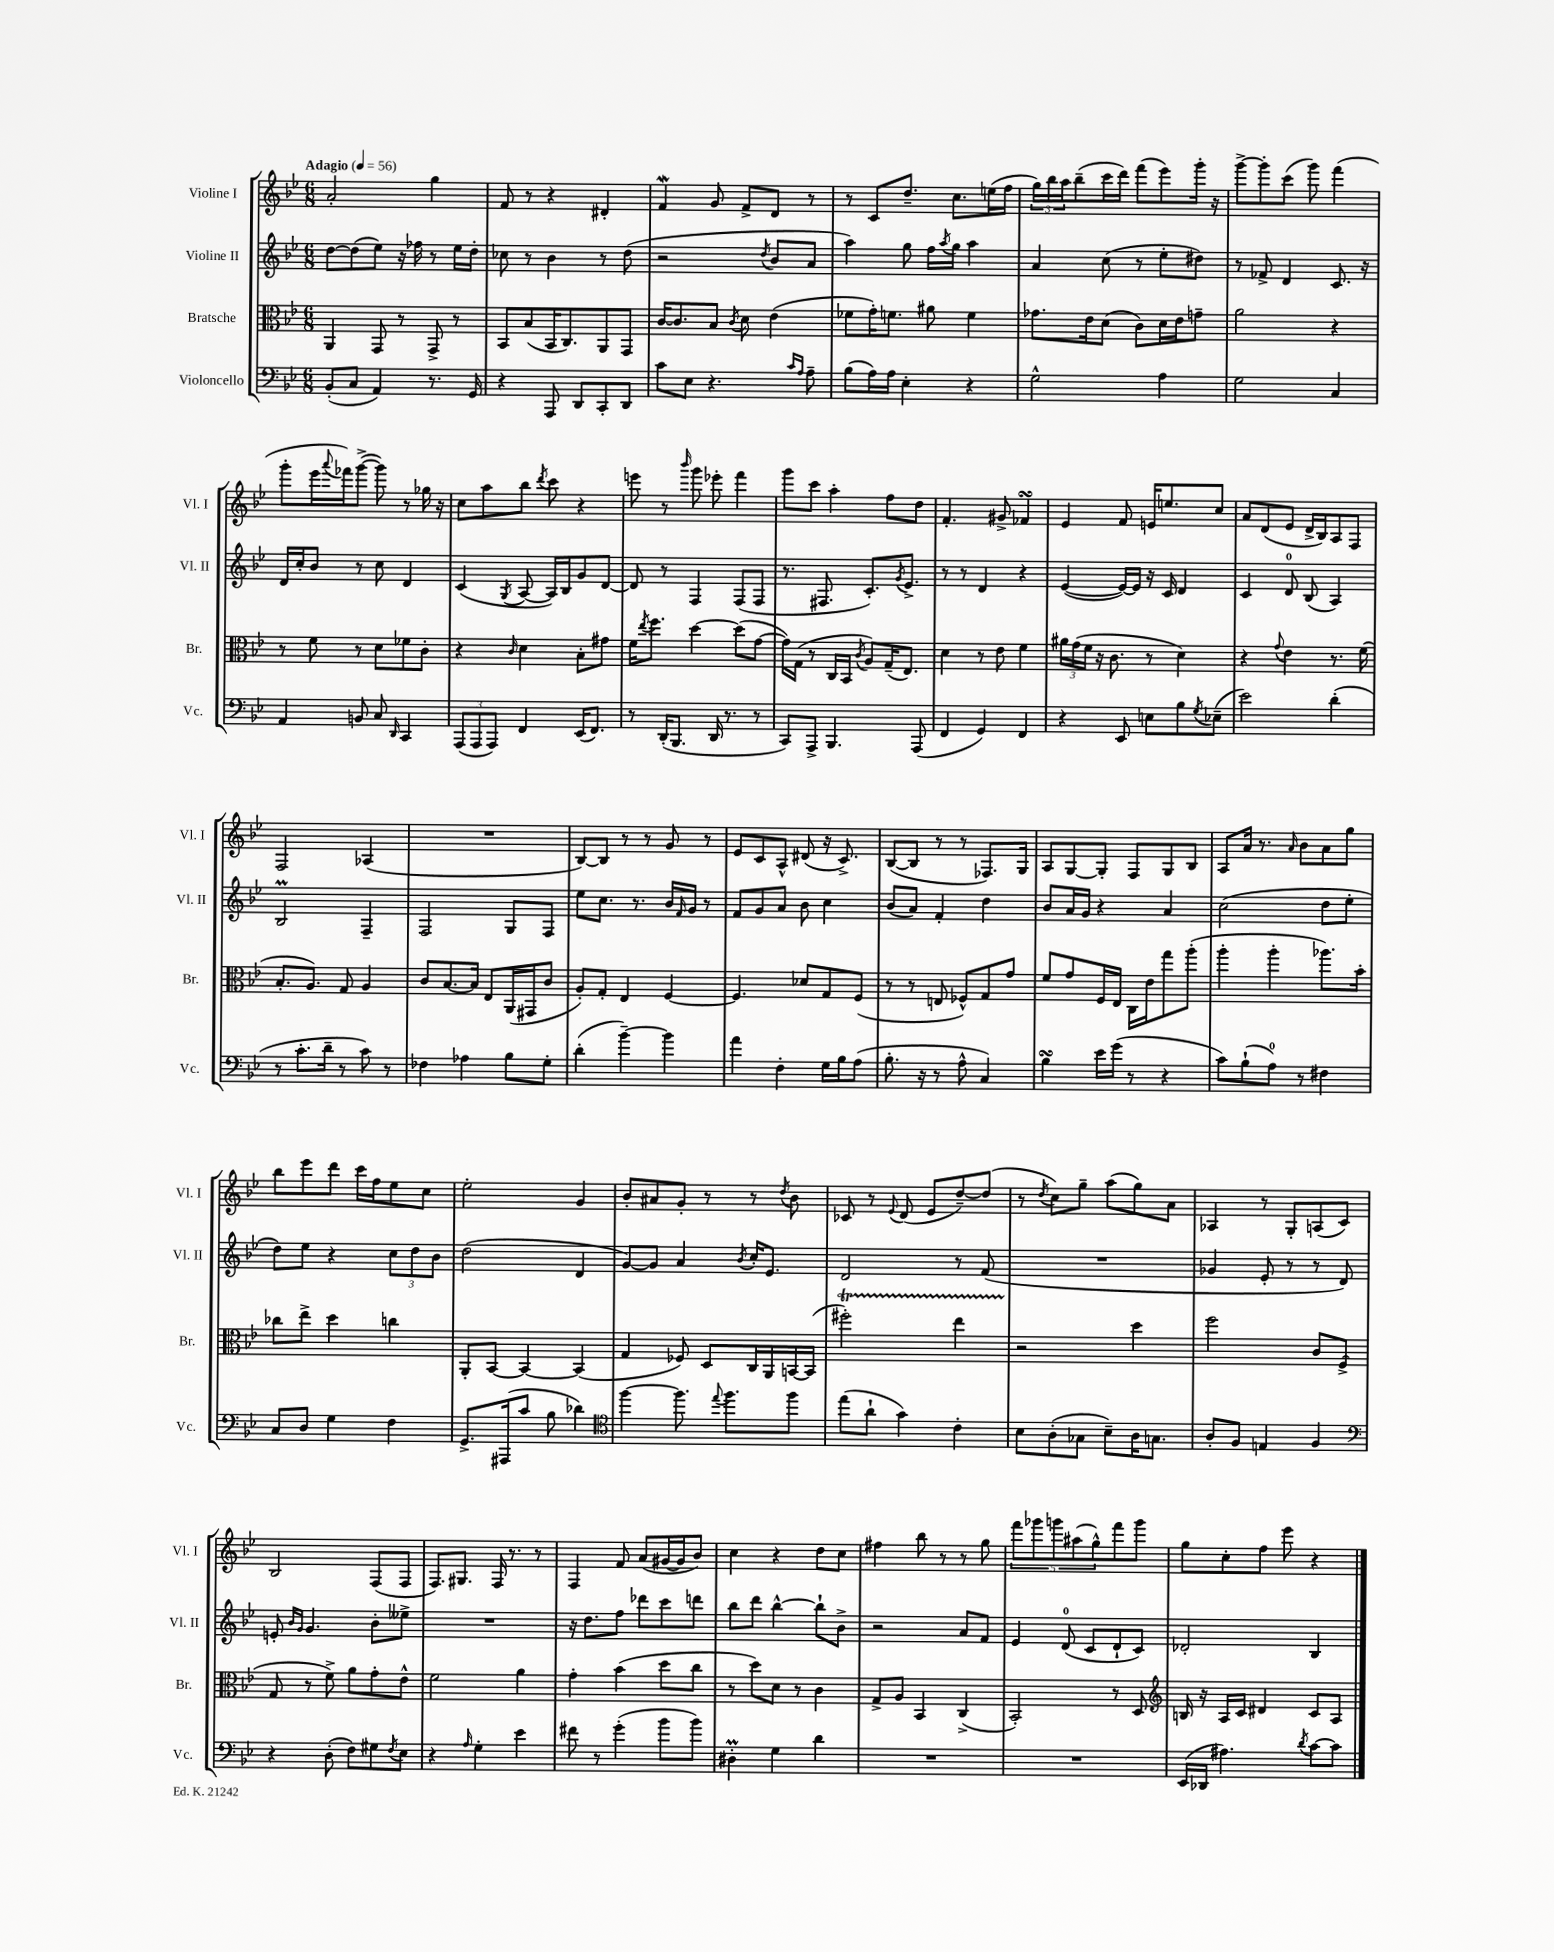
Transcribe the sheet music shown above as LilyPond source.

<<
\new StaffGroup <<
\new Staff = "s0" \with { instrumentName = "Violine I" shortInstrumentName = "Vl. I" } {
    \clef treble \key bes \major \numericTimeSignature \time 6/8 \tempo "Adagio" 4 = 56
    a'2-. g''4 |
    f'8 r8 r4 dis'4-. |
    f'4\mordent g'8 f'8-> d'8 r8 |
    r8 c'8 d''8.-- c''8. e''16( f''16 |
    \tuplet 3/2 { g''16) bes''16 a''16 } bes''8--( c'''16 d'''16) f'''8( ees'''8) g'''16-. r16 |
    g'''8~-> g'''8-. c'''8( g'''8) f'''4( |
    g'''8-. ees'''16 \appoggiatura { a'''8 } fes'''16) g'''8~->( g'''8) r8 ges''16 r16 |
    c''8 a''8 bes''8 \acciaccatura { d'''8 } c'''8 r4 |
    e'''8 r8 \grace { bes'''16 } g'''8 ees'''8-. f'''4 |
    g'''8 c'''8 a''4-. f''8 d''8 |
    f'4.-. gis'8-> fes'4\turn |
    ees'4 f'8 e'16 e''8. c''8 |
    a'8 d'8( ees'8 d'16-> bes16) a8 f8 |
    f2 aes4( |
    R2. |
    bes8~) bes8 r8 r8 g'8 r8 |
    ees'8 c'8 a8-^ dis'8( r16 c'8.->) |
    bes8~( bes8 r8 r8 fes8.) g16 |
    a8 g8~ g8-. f8 g8 bes8 |
    a8 a'16 r8. \grace { a'16 } bes'8 a'8 g''8 |
    bes''8 ees'''8 d'''8 c'''16 f''16 ees''8 c''8 |
    ees''2-. g'4 |
    bes'8-. ais'8 g'8-. r8 r8 \acciaccatura { d''8 } bes'8 |
    ces'8 r8 \appoggiatura { ees'8 } d'8( ees'8 d''8~--) d''8( |
    r8 \acciaccatura { d''8 } c''8) g''8-- a''8( g''8) a'8 |
    aes4 r8 g8-. a8( c'8) |
    bes2 f8( f8 |
    f8.) gis8. f16 r8. r8 |
    f4 f'8 a'8( gis'16~ gis'16 bes'8) |
    c''4 r4 d''8 c''8 |
    fis''4 bes''8 r8 r8 g''8 |
    \tuplet 5/4 { f'''8 ges'''8 g'''8 ais''8( g''8-^) } f'''8 g'''8 |
    g''8 c''8-. f''8 ees'''8 r4 \bar "|." |
}
\new Staff = "s1" \with { instrumentName = "Violine II" shortInstrumentName = "Vl. II" } {
    \clef treble \key bes \major \numericTimeSignature \time 6/8
    d''8~ d''8( ees''8) r16 fes''16 r8 ees''16 d''16-. |
    ces''8 r8 bes'4 r8 d''8( |
    r2 \acciaccatura { d''8 } bes'8 a'8 |
    a''4) g''8 f''16 \acciaccatura { a''8 } g''16 a''4 |
    a'4 c''8( r8 ees''8-. dis''8) |
    r8 fes'8-> d'4 c'8. r16 |
    d'16 c''16-. bes'8 r8 c''8 d'4 |
    c'4( \acciaccatura { g8 } a8~ a16) bes16 g'8 d'8~ |
    d'8 r8 f4 f8( f8 |
    r8. fis8. c'8.-.) \acciaccatura { g'8 } ees'8.-> |
    r8 r8 d'4 r4 |
    ees'4~( ees'16~) ees'16 r16 c'16 d'4 |
    c'4 d'8-0 bes8( a4) |
    bes2\prall f4-- |
    f2 g8 f8 |
    ees''8 c''8. r8. bes'16 \grace { f'16 } g'16 r8 |
    f'8 g'8 a'8 bes'8 c''4 |
    bes'8( a'8) f'4-. d''4 |
    bes'8 a'16 g'16 r4 a'4 |
    c''2( d''8 ees''8-. |
    d''8) ees''8 r4 \tuplet 3/2 { c''8 d''8 bes'8 } |
    d''2( d'4 |
    g'8~) g'8 a'4 \acciaccatura { bes'8 } c''16-. ees'8. |
    d'2 r8 f'8( |
    R2. |
    ges'4 ees'8-. r8 r8 d'8) |
    e'8-. \grace { bes'16 g'16 } g'4. bes'8-. eeses''8-> |
    R2. |
    r16 d''8. f''8 des'''8 c'''8 d'''8 |
    bes''8 d'''8 bes''4~-^ bes''8-! bes'8-> |
    r2 a'8 f'8 |
    ees'4 d'8-0( c'8 d'8-! c'8) |
    des'2-. bes4 \bar "|." |
}
\new Staff = "s2" \with { instrumentName = "Bratsche" shortInstrumentName = "Br." } {
    \clef alto \key bes \major \numericTimeSignature \time 6/8
    a,4 g,8 r8 g,8-> r8 |
    bes,8 bes8( bes,16 c8.) a,8 g,8 |
    c'16~ c'8. bes8 \acciaccatura { c'8 } d'8 ees'4( |
    fes'8 g'16-.) f'8. ais'8 f'4 |
    ges'8. ees'16 d'8( c'8) d'16 ees'16 g'8-- |
    a'2 r4 |
    r8 f'8 r8 d'8 fes'8 c'8-. |
    r4 \grace { c'16 } d'4 bes8-. gis'8 |
    f'16 \acciaccatura { ees''8 } f''8. d''4~ d''8( g'8~ |
    g'16) g16( r8 c16 bes,16 \acciaccatura { c'8 } a8) g16--( ees8.) |
    d'4 r8 ees'8 f'4 |
    \tuplet 3/2 { ais'16 g'16( f'16 } r16 c'8. r8 d'4) |
    r4 \appoggiatura { g'8 } ees'4 r8. f'16( |
    bes8.-. a8.) g8 a4 |
    c'8 bes8.~ bes16 ees8 a,16( gis,16 c'8 |
    a8-.) g8-. ees4 f4~ |
    f4. des'8 g8 f8( |
    r8 r8 e8 fes8-^) g8 g'8 |
    f'8 g'8 f16 ees16 c16 ees'16 g''8 a''8-.( |
    a''4-. a''4-. aes''8.) bes'16-. |
    ces''8 ees''8-> d''4 c''4 |
    a,8-. bes,8~ bes,4~ bes,4( |
    g4 fes8) d8 c16 a,16 b,16~ b,16( |
    fis''2-.\startTrillSpan) ees''4 |
    r2\stopTrillSpan d''4 |
    f''2 c'8 f8->( |
    g8 r8 f'8->) a'8 g'8-. ees'8-^ |
    f'2 a'4 |
    g'4-. bes'4( d''8 c''8 |
    r8 d''8) d'8 r8 c'4 |
    g8-> a8 bes,4 c4->( |
    bes,2-.) r8 d8 |
    \clef treble b16 r16 a16 c'16 dis'4 c'8 a8 \bar "|." |
}
\new Staff = "s3" \with { instrumentName = "Violoncello" shortInstrumentName = "Vc." } {
    \clef bass \key bes \major \numericTimeSignature \time 6/8
    bes,8-.( c8 a,4) r8. g,16 |
    r4 a,,8 d,8 c,8-. d,8 |
    c'8 ees8 r4. \grace { c'16 a16 } a8-- |
    bes8( a16) a16 ees4-. r4 |
    g2-^ a4 |
    g2 c4 |
    a,4 b,8 c8 \grace { d,16 } c,4 |
    \tuplet 3/2 { a,,8( a,,8 a,,8) } f,4 ees,16( f,8.) |
    r8 d,16-.( bes,,8. d,16 r8. r8 |
    c,8) a,,8-> bes,,4. a,,8( |
    f,4 g,4) f,4 |
    r4 ees,8 e8 bes8 \acciaccatura { g8 } ees8--( |
    ees'2) d'4-.( |
    r8 c'8.-. d'16-- r8 c'8) r8 |
    fes4 aes4 bes8 g8-. |
    d'4-.( bes'4~--) bes'4 |
    a'4 f4-. g16 bes16 a8( |
    bes8.-. r16 r8 a8-^ c4) |
    bes4\turn ees'16 g'16( r8 r4 |
    c'8) bes8-!( a8-0) r8 fis4 |
    c8 d8 g4 f4 |
    g,8.-> ais,,16( c'8 bes8 des'4) |
    \clef tenor f''4~ f''8. \appoggiatura { ees''8 } f''8. f''8 |
    ees''8( a'8-! g'4) c'4-. |
    bes8 a8-.( ges8 bes8--) a16 g8. |
    a8-. f8 e4 f4 |
    \clef bass r4 d8-.( f8) gis8 \acciaccatura { f8 } ees8 |
    r4 \grace { a16 } g4-. ees'4 |
    fis'8 r8 g'4-.( bes'8 bes'8) |
    dis4-.\prall g4 d'4 |
    R2. |
    R2. |
    ees,16( des,16 ais4.) \acciaccatura { d'8 } c'8~ c'8 \bar "|." |
}
>>
>>
\layout { \context { \Score \remove "Bar_number_engraver" } }
